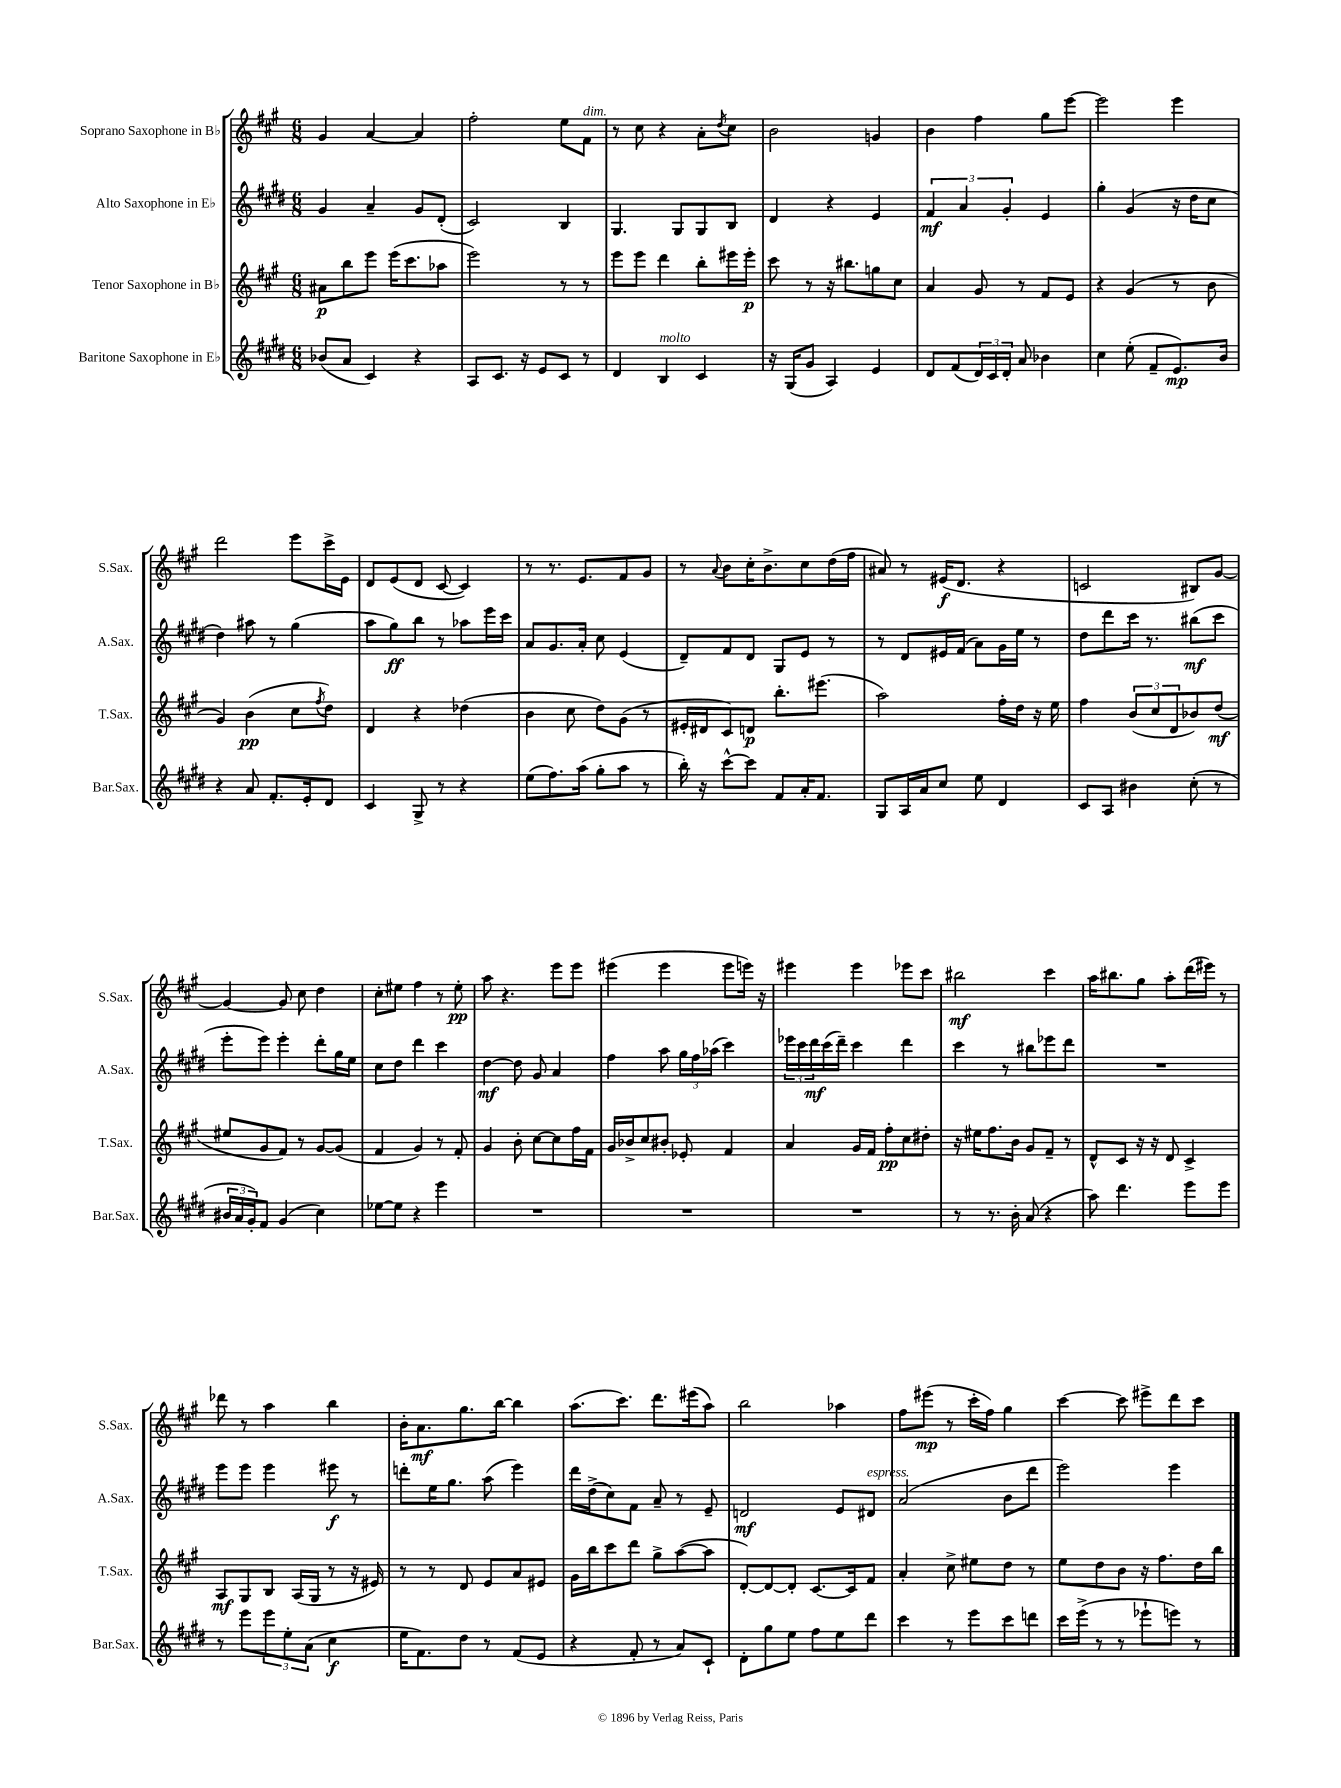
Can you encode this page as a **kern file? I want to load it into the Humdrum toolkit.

**kern	**kern	**kern	**kern
*staff4	*staff3	*staff2	*staff1
*clefG2	*clefG2	*clefG2	*clefG2
*k[f#c#g#d#]	*k[f#c#g#]	*k[f#c#g#d#]	*k[f#c#g#]
*M6/8	*M6/8	*M6/8	*M6/8
(8b-	8a#	4g#	4g#
8a	8bb	.	.
4c#)	8eee	4a~	[4a
.	(16eee	.	.
.	8.ccc#	.	.
4r	.	8g#	4a]
.	8aa-	(8d#'	.
=	=	=	=
8A	2eee)	2c#)	2ff#'
8.c#	.	.	.
16r	.	.	.
8e	.	.	.
8c#	8r	4B	8ee
8r	8r	.	8f#
=	=	=	=
4d#	8eee	4.G#	8r
.	8eee	.	8cc#
4B	4ddd	.	4r
.	.	8G#	.
4c#	8bb'	8G#	8a'
.	.	.	8qdd
.	16eee#	8B	8cc#
.	16eee#'	.	.
=	=	=	=
16r	8ccc#	4d#	2b
(16G#	.	.	.
8g#	8r	.	.
4A)	16r	4r	.
.	8.bb#	.	.
4e	8gg	4e	4g
.	8cc#	.	.
=	=	=	=
8d#	4a	6f#	4b
(8f#	.	.	.
.	.	6a	.
24d#)	8g#	.	4ff#
24c#	.	.	.
24d#'	.	6g#'	.
8a	8r	.	.
4b-	8f#	4e	8gg#
.	8e	.	[8eee
=	=	=	=
4cc#	4r	4gg#'	2eee]
(8ee'	(4g#	(4g#	.
8f#~	.	.	.
8.e)	8r	16r	4eee
.	.	16dd#	.
.	8b	8cc#	.
16b	.	.	.
=	=	=	=
4r	4g#)	4dd#)	2ddd
8a	(4b	8aa#	.
8.f#'	.	8r	.
.	8cc#	(4gg#	8eee
16e'	.	.	.
.	8qff#	.	.
8d#	8dd)	.	16ccc#^
.	.	.	16e
=	=	=	=
4c#	4d	8aa	8d
.	.	8gg#)	(8e
8G#^	4r	8bb	8d
8r	.	8r	[8c#
4r	(4dd-	8aa-	4c#])
.	.	16eee	.
.	.	16ccc#	.
=	=	=	=
(8ee	4b	8a	8r
8.ff#)	.	8.g#	8.r
.	8cc#	.	.
(16aa	.	16a'	8.e
8gg#'	8dd)	8cc#	.
8aa	(8g#	(4e	8f#
8r	8r	.	8g#
=	=	=	=
16bb')	16e#'	8d#~)	8r
16r	16d#	.	.
.	.	.	8qqa
[8ccc#^^	8c#)	8f#	8b
8ccc#]	8d	8d#	16cc#'
.	.	.	8.b^
8f#	8.bb'	8G#	.
16a'	.	8e	8cc#
8.f#	(8.eee#	.	.
.	.	8r	(16dd
.	.	.	16ff#
=	=	=	=
8G#	2aa)	8r	8a#)
16A	.	8d#	8r
16a	.	.	.
8cc#	.	16e#	(16e#
.	.	(16f#	8.d
8ee	.	8a)	.
4d#	16ff#'	16g#	4r
.	16dd	16ee	.
.	16r	8r	.
.	16ee	.	.
=	=	=	=
8c#	4ff#	8dd#	2c
8A	.	8ddd#	.
4b#	(12b	16ccc#	.
.	.	8.r	.
.	12cc#	.	.
.	12d	.	.
(8cc#'	8b-)	(8bb#	8B#)
8r	(8dd	8ccc#	[8g#
=	=	=	=
24b#	8ee#	8eee'	4g#_
24a	.	.	.
24g#')	.	.	.
8f#	8g#	8eee)	.
(4g#	8f#)	4eee'	8g#]
.	8r	.	8cc#
4cc#)	[8g#	8ddd#'	4dd
.	(8g#]	16gg#	.
.	.	16ee	.
=	=	=	=
[8ee-	4f#	8cc#	8cc#'
8ee-]	.	8dd#	8ee#
4r	4g#)	4ddd#	4ff#
4eee	8r	4ccc#	8r
.	8f#'	.	8ee#'
=	=	=	=
2.r	4g#	[4dd#	8aa
.	.	.	4.r
.	8b'	8dd#]	.
.	[8cc#	8g#	.
.	8cc#]	4a	8eee
.	16ff#	.	8eee
.	16f#	.	.
=	=	=	=
2.r	16g#	4ff#	(4eee#
.	16b-^	.	.
.	8cc#	.	.
.	8b#'	8aa	4eee#
.	8e-'	24gg#	.
.	.	24ff#	.
.	.	(24aa-	.
.	4f#	4ccc#)	8eee#
.	.	.	16eee)
.	.	.	16r
=	=	=	=
2.r	4a	24eee-	4eee#
.	.	24ccc#	.
.	.	24ddd#	.
.	.	(16ccc#	.
.	.	16ddd#~)	.
.	16g#	4ccc#	4eee#
.	16f#	.	.
.	8ff#'	.	.
.	8cc#	4ddd#	8eee-
.	8dd#'	.	8ccc#
=	=	=	=
8r	16r	4ccc#	2bb#
.	16ee#	.	.
8.r	8.ff#	.	.
.	.	8r	.
16b'	16b	.	.
(8a	8g#	8bb#	.
4r	8f#~	8eee-	4ccc#
.	8r	8ddd#	.
=	=	=	=
8aa)	8d^^	2.r	16aa
.	.	.	8.bb#
4.ddd#	8c#	.	.
.	16r	.	8gg#
.	16r	.	.
.	8d	.	8aa'
8eee	4c#^	.	(16ddd
.	.	.	16eee#)
8eee	.	.	8r
=	=	=	=
8r	8A	8eee	8ddd-
8eee	8G#	8eee	8r
12eee	8B	4eee	4aa
12ee'	.	.	.
.	(16A	.	.
(12a	.	.	.
.	16G#	.	.
4cc#	8r	8eee#	4bb
.	16r	8r	.
.	16e#)	.	.
=	=	=	=
16ee	8r	8ddd'	16b'
8.f#)	.	.	8.a
.	8r	16ee	.
.	.	8.gg#	.
8dd#	8d	.	8.gg#
8r	8e	(8aa	.
.	.	.	[16bb
(8f#	8a	4eee)	4bb]
8e	8e#	.	.
=	=	=	=
4r	16g#	16ddd#	(8.aa
.	16bb	(16dd#^	.
.	8ccc#	8cc#)	.
.	.	.	8.ccc#)
8f#'	8ddd	8f#	.
8r	8gg#^	8a~	8.ddd
8a)	([8aa	8r	.
.	.	.	(16eee#
8c#`	8aa]	8e~	8aa)
=	=	=	=
8d#'	[8d')	2d	2bb
8gg#	8d_	.	.
8ee	8d']	.	.
8ff#	[8.c#	.	.
8ee	.	8e	4aa-
.	16c#]	.	.
8ddd#	8f#	8d#	.
=	=	=	=
4ccc#	4a'	(2a	8ff#
.	.	.	(8eee#
8r	8cc#^	.	8r
8eee	8ee#	.	16ccc#'
.	.	.	16ff#)
8ccc#	8dd	8b	4gg#
8ddd	8r	8ddd#	.
=	=	=	=
16ccc#	8ee	2eee)	[4ccc#
(16eee^	.	.	.
8r	8dd	.	.
8r	8b	.	8ccc#]
8eee-`	16r	.	8eee#^
.	8.ff#	.	.
8eee)	.	4eee	8ddd
8r	16dd	.	8ccc#
.	16bb	.	.
==	==	==	==
*-	*-	*-	*-
